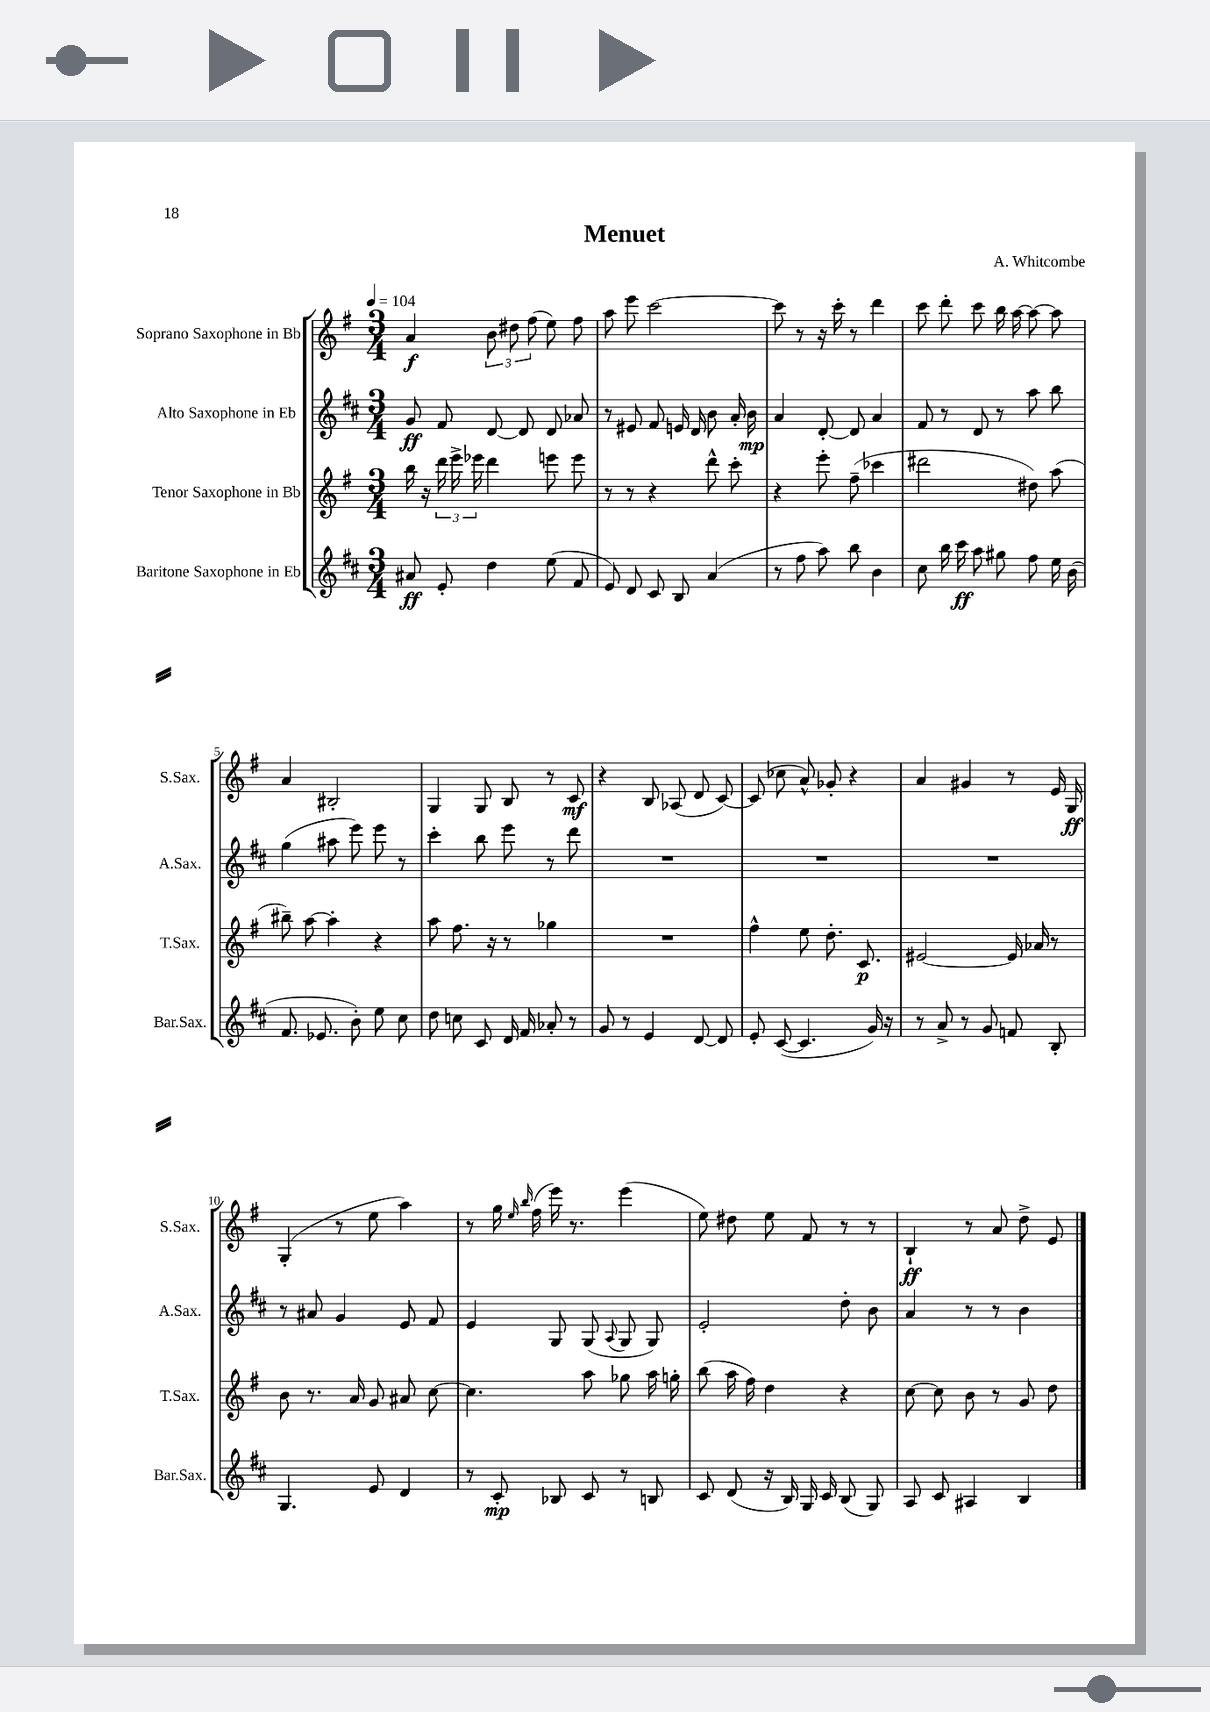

**kern	**kern	**kern	**kern
*staff4	*staff3	*staff2	*staff1
*clefG2	*clefG2	*clefG2	*clefG2
*k[f#c#]	*k[f#]	*k[f#c#]	*k[f#]
*M3/4	*M3/4	*M3/4	*M3/4
*MM104	*MM104	*MM104	*MM104
8a#	16bb	8g	4a
.	16r	.	.
8e'	24ddd	8f#	.
.	24eee^	.	.
.	24eee-	.	.
4dd	4ddd	[8d	12b
.	.	.	12dd#
.	.	8d]	.
.	.	.	(12ff#
(8ee	8eee	8d	8ee)
8f#	8eee	8a-	8ff#
=	=	=	=
8e)	8r	8r	8aa
8d	8r	8e#	8eee
8c#	4r	8f#	[2ccc
8B	.	16e	.
.	.	16d	.
(4a	8ddd^^	8b	.
.	8ccc'	16a'	.
.	.	16b	.
=	=	=	=
8r	4r	4a	8ccc]
8ff#	.	.	8r
8aa)	8eee'	[8d'	16r
.	.	.	16ccc'
8bb	(8ff#~	8d]	8r
4b	4ccc-	4a	4ddd
=	=	=	=
8cc#	2ddd#	8f#	8ccc
16bb	.	8r	8ddd'
16ccc#	.	.	.
8aa	.	8d	8ccc
8gg#	.	8r	16bb
.	.	.	[16aa
8ff#	8dd#)	8aa	8aa_
16ee	(8aa	8bb	8aa]
(16b	.	.	.
=	=	=	=
8.f#	8bb#~)	(4gg	4a
.	[8aa	.	.
8.e-	.	.	.
.	4aa']	8aa#	2B#'
8b')	.	8eee)	.
8ee	4r	8eee	.
8cc#	.	8r	.
=	=	=	=
8dd	8aa	4ccc#'	4G
8cc	8.ff#	.	.
8c#	.	8bb	8G
.	16r	.	.
16d	8r	8eee	8B
16f#	.	.	.
8a-'	4gg-	8r	8r
8r	.	8ddd	8c
=	=	=	=
8g	2.r	2.r	4r
8r	.	.	.
4e	.	.	8B
.	.	.	(8A-
[8d	.	.	8d
8d]	.	.	[8c)
=	=	=	=
8e'	4ff#^^	2.r	(8c]
([8c#	.	.	8cc-
4.c#]	8ee	.	8a^^)
.	8.dd'	.	8g-'
.	.	.	4r
.	8.c	.	.
16g)	.	.	.
16r	.	.	.
=	=	=	=
8r	[2e#	2.r	4a
8a^	.	.	.
8r	.	.	4g#
8g	.	.	.
8f	16e#]	.	8r
.	16a-	.	.
8B'	8r	.	16e
.	.	.	16G
=	=	=	=
4.G	8b	8r	(4G'
.	8.r	8a#	.
.	.	4g	8r
.	16a	.	.
8e	8g	.	8ee
4d	8a#	8e	4aa)
.	[8cc	8f#	.
=	=	=	=
8r	4.cc]	4e	8r
8c#'	.	.	16gg
.	.	.	16qqee
.	.	.	16qqbb
.	.	.	(16ff#
8B-	.	8G	16eee)
.	.	.	8.r
8c#	8aa	(8G	.
.	.	8qqA	.
8r	8gg-	8G	(4eee
8B	16aa	8G)	.
.	16gg'	.	.
=	=	=	=
8c#	(8bb	2e'	8ee)
(8d	16aa	.	8dd#
.	16ff#)	.	.
16r	4dd	.	8ee
16B)	.	.	.
16G	.	.	8f#
16c#	.	.	.
(8B	4r	8dd'	8r
8G)	.	8b	8r
=	=	=	=
8A	[8cc	4a	4B`
8c#	8cc]	.	.
4A#	8b	8r	8r
.	8r	8r	8a
4B	8g	4b	8dd^
.	8dd	.	8e
==	==	==	==
*-	*-	*-	*-
